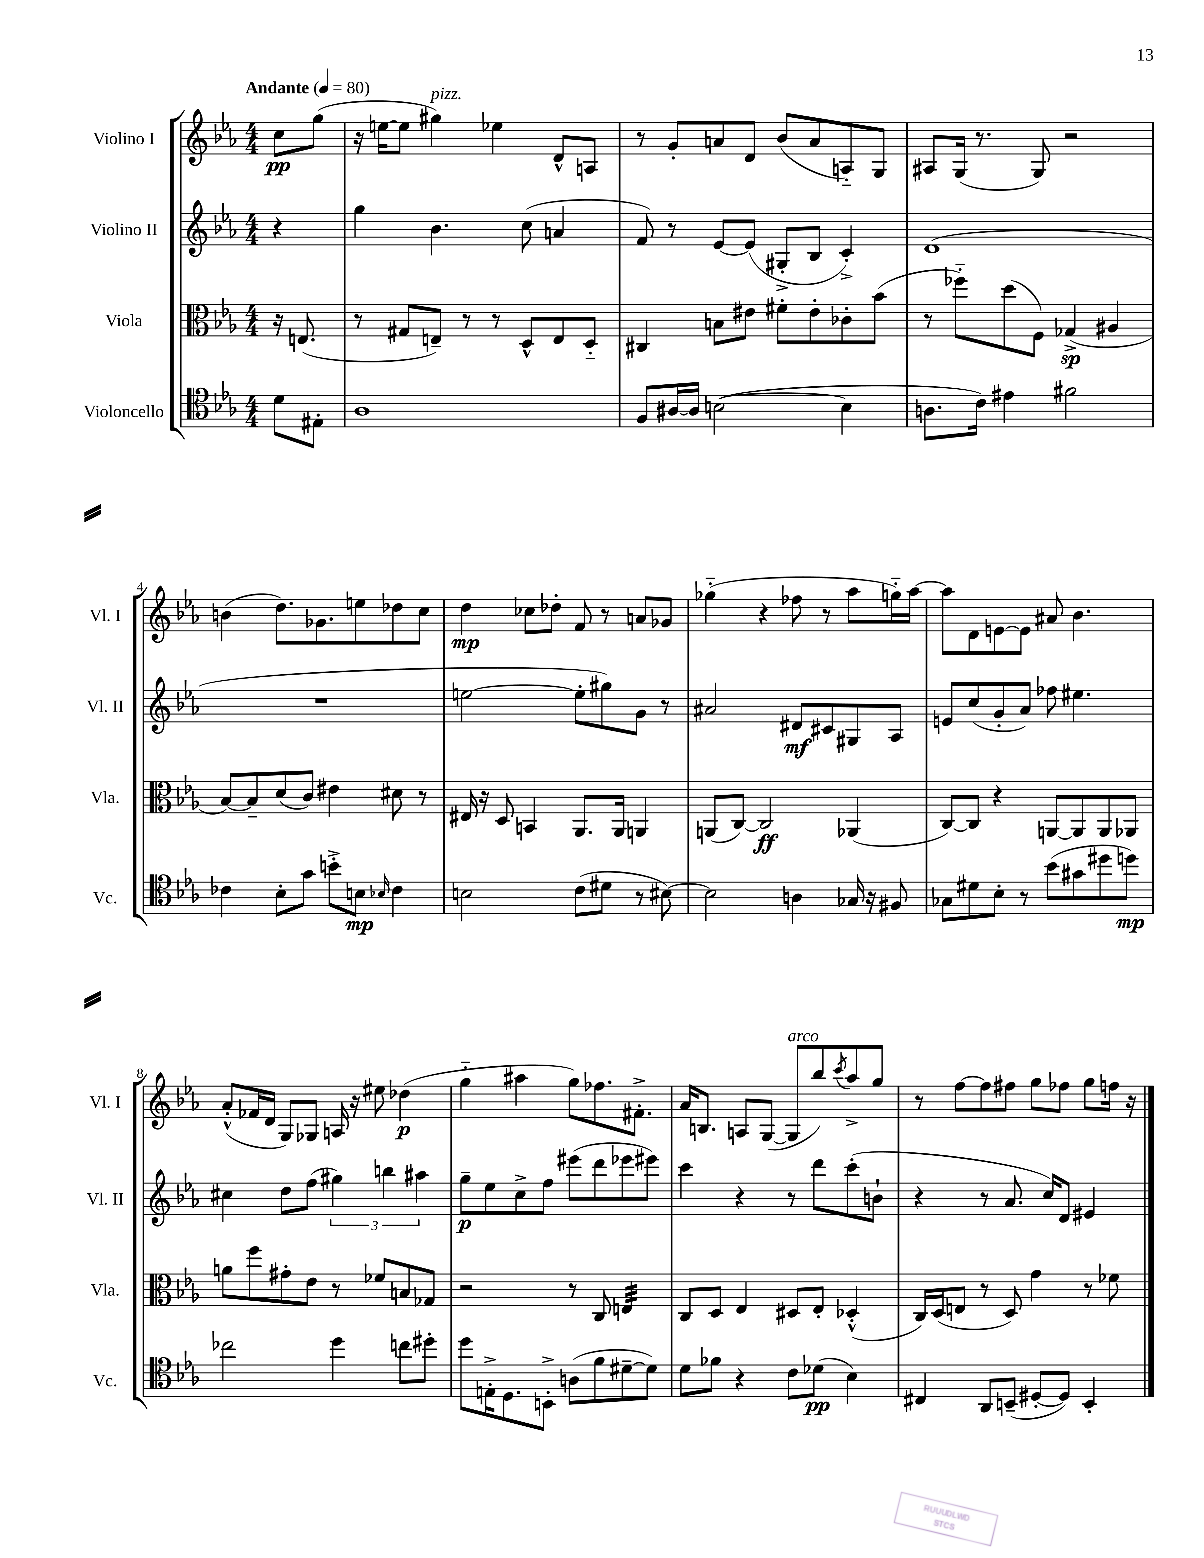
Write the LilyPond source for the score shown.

<<
\new StaffGroup <<
\new Staff = "s0" \with { instrumentName = "Violino I" shortInstrumentName = "Vl. I" } {
    \clef treble \key ees \major \numericTimeSignature \time 4/4 \partial 4 \tempo "Andante" 4 = 80
    c''8\pp g''8( |
    r16 e''16~ e''8 gis''4^\markup { \italic "pizz." }) ees''4 d'8-^ a8 |
    r8 g'8-. a'8 d'8 bes'8( a'8 a8-_) g8 |
    ais8 g16( r8. g8) r2 |
    b'4( d''8.) ges'8. e''8 des''8 c''8 |
    d''4\mp ces''8 des''8-. f'8 r8 a'8 ges'8 |
    ges''4-_( r4 fes''8 r8 aes''8 g''16-_) aes''16~ |
    aes''8 d'8 e'8~ e'8 ais'8 bes'4. |
    aes'8-.-^( fes'16 d'16 g8) ges8 a16 r16 eis''8 des''4\p( |
    g''4-_ ais''4 g''8) fes''8. fis'8.-.-> |
    aes'16 b8. a8 g8~( g8^\markup { \italic "arco" } bes''8) \acciaccatura { c'''8 } aes''8-> g''8 |
    r8 f''8~ f''8 fis''8 g''8 fes''8 g''8 f''16 r16 \bar "|." |
}
\new Staff = "s1" \with { instrumentName = "Violino II" shortInstrumentName = "Vl. II" } {
    \clef treble \key ees \major \numericTimeSignature \time 4/4 \partial 4
    r4 |
    g''4 bes'4. c''8( a'4 |
    f'8) r8 ees'8~ ees'8( gis8-.-> bes8 c'4-.->) |
    d'1( |
    R1 |
    e''2~ e''8-. gis''8) g'8 r8 |
    ais'2 dis'8\mf cis'8 gis8 aes8 |
    e'8 c''8( g'8-. aes'8) fes''8 eis''4. |
    cis''4 d''8 f''8( \tuplet 3/2 { gis''4) b''4 ais''4 } |
    g''8--\p ees''8 c''8-> f''8 eis'''8( d'''8 ees'''8 eis'''8) |
    c'''4 r4 r8 d'''8 c'''8-.( b'8-! |
    r4 r8 aes'8. c''16) d'8 eis'4 \bar "|." |
}
\new Staff = "s2" \with { instrumentName = "Viola" shortInstrumentName = "Vla." } {
    \clef alto \key ees \major \numericTimeSignature \time 4/4 \partial 4
    r16 e8.( |
    r8 gis8 e8--) r8 r8 d8-^ e8 d8-_ |
    cis4 b8 eis'8 fis'8-. eis'8-. ces'8-. bes'8( |
    r8 fes''8-_) d''8( f8) ges4->\sp( ais4 |
    bes8~) bes8-- d'8( c'8) eis'4 dis'8 r8 |
    eis16 r16 d8 b,4 aes,8. aes,16 a,4 |
    a,8( c8~) c2\ff aes,4( |
    c8~) c8 r4 a,8~ a,8 a,8 aes,8 |
    a'8 f''8 gis'8-. ees'8 r8 fes'8 b8 ges8 |
    r2 r8 c8 e4:32 |
    c8 d8 ees4 dis8 ees8-. des4-.-^( |
    c16) d16( e8 r8 d8) g'4 r8 fes'8 \bar "|." |
}
\new Staff = "s3" \with { instrumentName = "Violoncello" shortInstrumentName = "Vc." } {
    \clef tenor \key ees \major \numericTimeSignature \time 4/4 \partial 4
    d'8 eis8-. |
    aes1 |
    f8 ais16~ ais16 b2~( b4 |
    a8. c'16) eis'4 fis'2 |
    ces'4 bes8-. g'8 b'8-.-> b8\mp \grace { bes16 } ces'4 |
    b2 c'8( dis'8 r8 bis8~) |
    bis2 a4 ges16 r16 fis8 |
    ges8 dis'8 bes8-. r8 bes'8( gis'8 dis''8 d''8\mp) |
    ces''2 d''4 c''8 dis''8-. |
    d''8 e16-.-> d8. b,8-.-> a8( f'8 dis'8~-- dis'8) |
    d'8 fes'8 r4 c'8 des'8\pp( bes4) |
    cis4 aes,8 b,8--( dis8~-. dis8) b,4-. \bar "|." |
}
>>
>>
